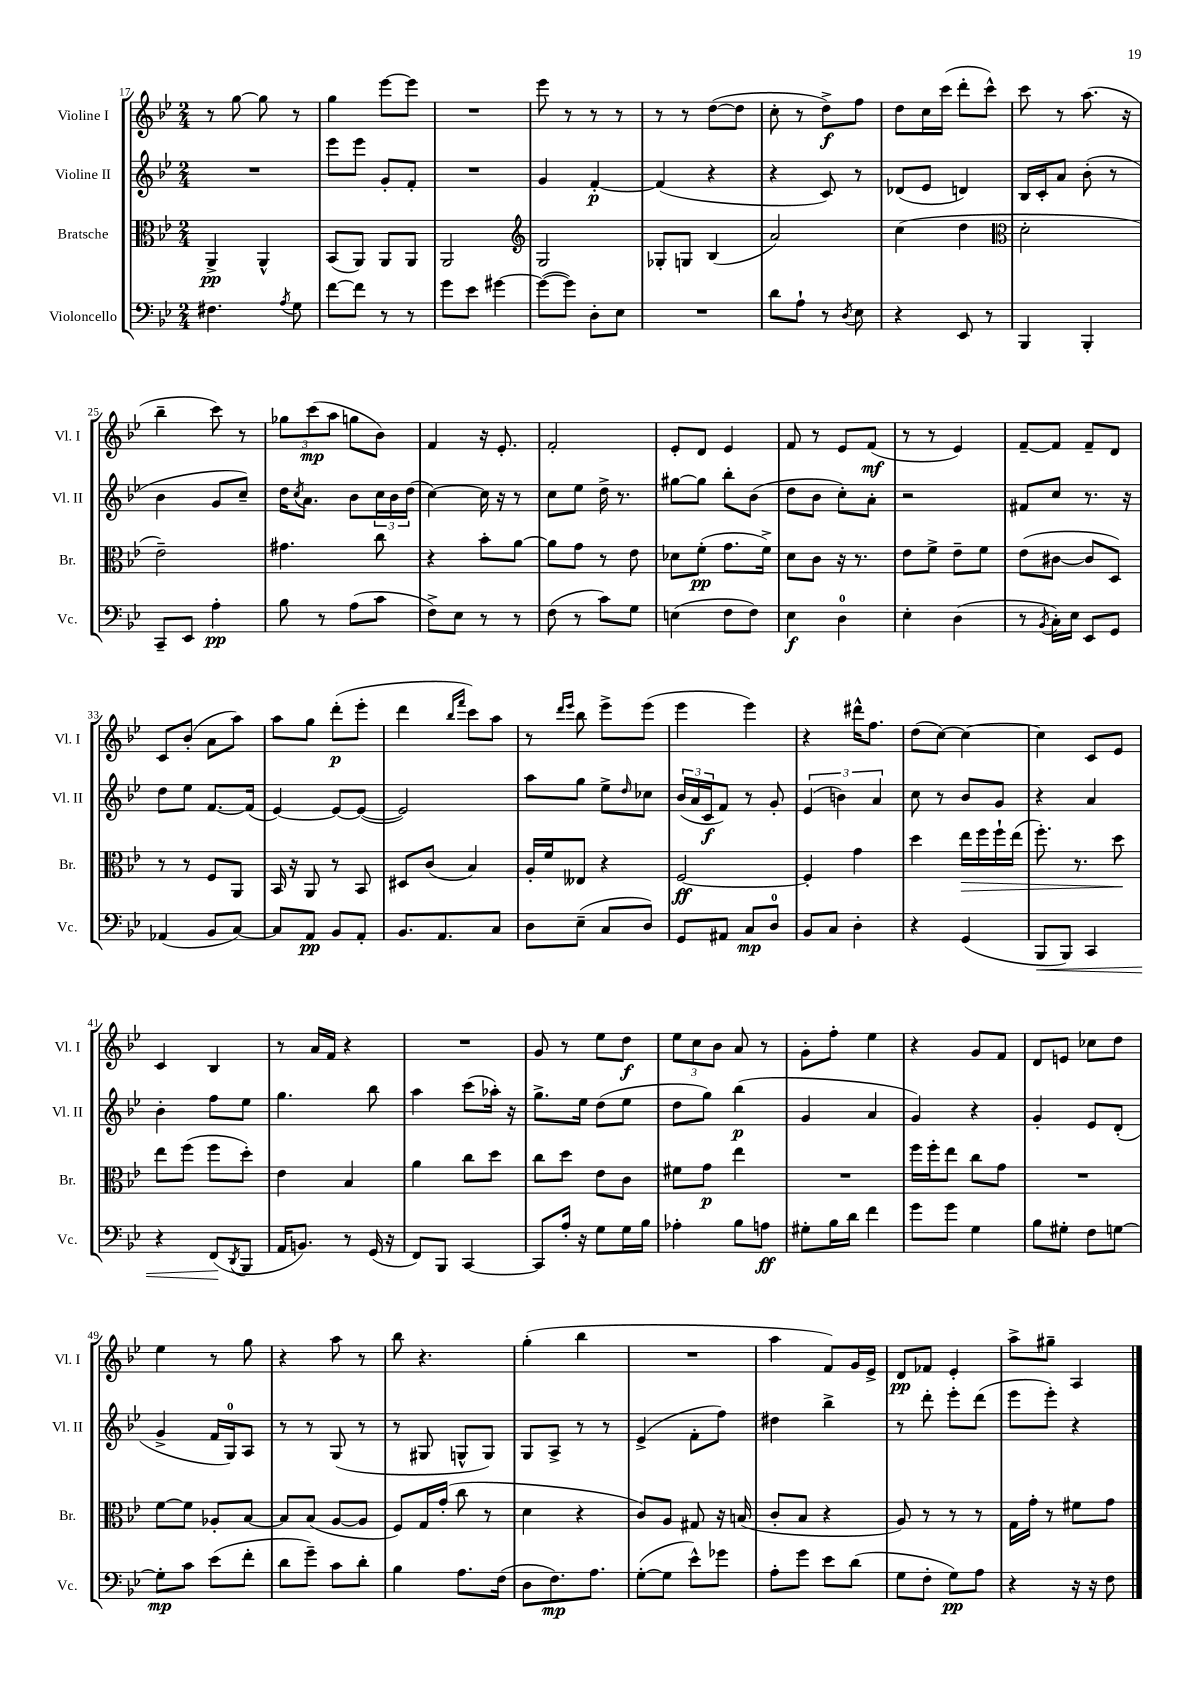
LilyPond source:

<<
\new StaffGroup <<
\new Staff = "s0" \with { instrumentName = "Violine I" shortInstrumentName = "Vl. I" } {
    \clef treble \key bes \major \numericTimeSignature \time 2/4
    r8 g''8~ g''8 r8 |
    g''4 ees'''8~ ees'''8 |
    R2 |
    ees'''8 r8 r8 r8 |
    r8 r8 d''8~( d''8 |
    c''8-. r8 d''8->\f) f''8 |
    d''8 c''16 c'''16( d'''8-. c'''8-^) |
    c'''8 r8 a''8.( r16 |
    bes''4-- c'''8) r8 |
    \tuplet 3/2 { ges''8 c'''8\mp( a''8 } g''8 bes'8) |
    f'4 r16 ees'8.-. |
    f'2-. |
    ees'8-. d'8 ees'4 |
    f'8 r8 ees'8 f'8\mf( |
    r8 r8 ees'4) |
    f'8~-- f'8 f'8-- d'8 |
    c'8 bes'8-.( a'8 a''8) |
    a''8 g''8 d'''8-.\p( ees'''8-. |
    d'''4 \grace { bes''16 f'''16 } c'''8) a''8 |
    r8 \grace { d'''16 ees'''16 } bes''8 ees'''8-> ees'''8( |
    ees'''4 ees'''4) |
    r4 dis'''16-^ f''8. |
    d''8( c''8~) c''4~ |
    c''4 c'8 ees'8 |
    c'4 bes4 |
    r8 a'16 f'16 r4 |
    R2 |
    g'8 r8 ees''8 d''8\f |
    \tuplet 3/2 { ees''8 c''8 bes'8 } a'8 r8 |
    g'8-. f''8-. ees''4 |
    r4 g'8 f'8 |
    d'8 e'8 ces''8 d''8 |
    ees''4 r8 g''8 |
    r4 a''8 r8 |
    bes''8 r4. |
    g''4-.( bes''4 |
    R2 |
    a''4 f'8) g'16 ees'16-> |
    d'8\pp fes'8 ees'4-. |
    a''8-> gis''8-- a4 \bar "|." |
}
\new Staff = "s1" \with { instrumentName = "Violine II" shortInstrumentName = "Vl. II" } {
    \clef treble \key bes \major \numericTimeSignature \time 2/4
    R2 |
    ees'''8 ees'''8 g'8-. f'8-. |
    R2 |
    g'4 f'4~-.\p |
    f'4( r4 |
    r4 c'8) r8 |
    des'8( ees'8 d'4) |
    bes16 c'16-. a'8 bes'8-.( r8 |
    bes'4 g'8 c''8--) |
    d''16 \acciaccatura { c''8 } a'8. bes'8 \tuplet 3/2 { c''16 bes'16 d''16( } |
    c''4~) c''16 r16 r8 |
    c''8 ees''8 d''16-> r8. |
    gis''8~ gis''8 bes''8-. bes'8( |
    d''8 bes'8 c''8-.) a'8-. |
    r2 |
    fis'8 c''8 r8. r16 |
    d''8 ees''8 f'8.~ f'16( |
    ees'4~) ees'8~ ees'8~( |
    ees'2) |
    a''8 g''8 ees''8-> \grace { d''16 } ces''8 |
    \tuplet 3/2 { bes'16( a'16 c'16\f } f'8) r8 g'8-. |
    \tuplet 3/2 { ees'4( b'4) a'4 } |
    c''8 r8 bes'8 g'8 |
    r4 a'4 |
    bes'4-. f''8 ees''8 |
    g''4. bes''8 |
    a''4 c'''8( aes''16-.) r16 |
    g''8.-> ees''16 d''8( ees''8 |
    d''8 g''8) bes''4\p( |
    g'4 a'4 |
    g'4) r4 |
    g'4-. ees'8 d'8-.( |
    g'4-> f'16 g16-0) a8 |
    r8 r8 g8( r8 |
    r8 gis8 g8-^ g8) |
    g8 a8-> r8 r8 |
    ees'4->( f'8-. f''8) |
    dis''4 bes''4-> |
    r8 d'''8-. ees'''8-. d'''8( |
    ees'''8 ees'''8-.) r4 \bar "|." |
}
\new Staff = "s2" \with { instrumentName = "Bratsche" shortInstrumentName = "Br." } {
    \clef alto \key bes \major \numericTimeSignature \time 2/4
    a,4->\pp a,4-^ |
    bes,8( a,8) a,8 a,8 |
    a,2 |
    \clef treble g2 |
    ges8-. g8 bes4( |
    a'2) |
    c''4( d''4 |
    \clef alto d'2-. |
    ees'2--) |
    gis'4. c''8 |
    r4 bes'8-. a'8~ |
    a'8 g'8 r8 ees'8 |
    des'8 f'8-.\pp( g'8. f'16->) |
    d'8 c'8 r16 r8. |
    ees'8 f'8-> ees'8-- f'8 |
    ees'8( cis'8~ cis'8 d8) |
    r8 r8 f8 a,8 |
    bes,16 r16 a,8 r8 bes,8 |
    dis8 c'8( bes4) |
    a16-. f'16 eeses8 r4 |
    f2~\ff |
    f4-. g'4 |
    d''4 ees''16\> f''16 f''16-! ees''16( |
    f''8.-.) r8. d''8\! |
    ees''8 f''8( f''8 d''8-.) |
    ees'4 bes4 |
    a'4 c''8 d''8 |
    c''8 d''8 ees'8 c'8 |
    fis'8 g'8\p ees''4 |
    R2 |
    f''16 f''16-. ees''8 c''8 g'8 |
    R2 |
    f'8~ f'8 aes8-. bes8~ |
    bes8 bes8( a8~ a8 |
    f8) g16 g'16-.( c''8 r8 |
    d'4 r4 |
    c'8) a8 gis8 r16 b16( |
    c'8-. bes8 r4 |
    a8) r8 r8 r8 |
    g16 g'16-. r8 fis'8 g'8 \bar "|." |
}
\new Staff = "s3" \with { instrumentName = "Violoncello" shortInstrumentName = "Vc." } {
    \clef bass \key bes \major \numericTimeSignature \time 2/4
    fis4. \acciaccatura { a8 } g8 |
    f'8~ f'8 r8 r8 |
    g'8 ees'8 gis'4~ |
    gis'8~( gis'8) d8-. ees8 |
    R2 |
    d'8 a8-! r8 \acciaccatura { d8 } ees8 |
    r4 ees,8 r8 |
    bes,,4 bes,,4-. |
    c,8-- ees,8 a4-.\pp |
    bes8 r8 a8( c'8 |
    f8->) ees8 r8 r8 |
    f8( r8 c'8) g8 |
    e4( f8 f8) |
    ees4\f d4-0 |
    ees4-. d4( |
    r8 \acciaccatura { bes,8 } c16-.) ees16 ees,8 g,8 |
    aes,4( bes,8 c8~) |
    c8 a,8\pp bes,8 a,8-. |
    bes,8. a,8. c8 |
    d8 ees8--( c8 d8) |
    g,8 ais,8 c8\mp d8-0 |
    bes,8 c8 d4-. |
    r4 g,4( |
    bes,,8\< bes,,8) c,4 |
    r4 f,8\!( \acciaccatura { d,8 } bes,,8 |
    a,16 b,8.) r8 g,16( r16 |
    f,8) bes,,8 c,4~ |
    c,8 a16-. r16 g8 g16 bes16 |
    aes4-. bes8 a8\ff |
    gis8-. bes16 d'16 f'4 |
    g'8 g'8 g4 |
    bes8 gis8-. f8 g8~ |
    g8-.\mp c'8 ees'8( f'8-. |
    d'8 g'8--) c'8 d'8-. |
    bes4 a8. f16( |
    d8 f8.\mp) a8. |
    g8~-.( g8 ees'8-^) ges'8 |
    a8-. g'8 ees'8 d'8( |
    g8 f8-. g8\pp) a8 |
    r4 r16 r16 f8 \bar "|." |
}
>>
>>
\layout { \context { \Score currentBarNumber = #17 } }
